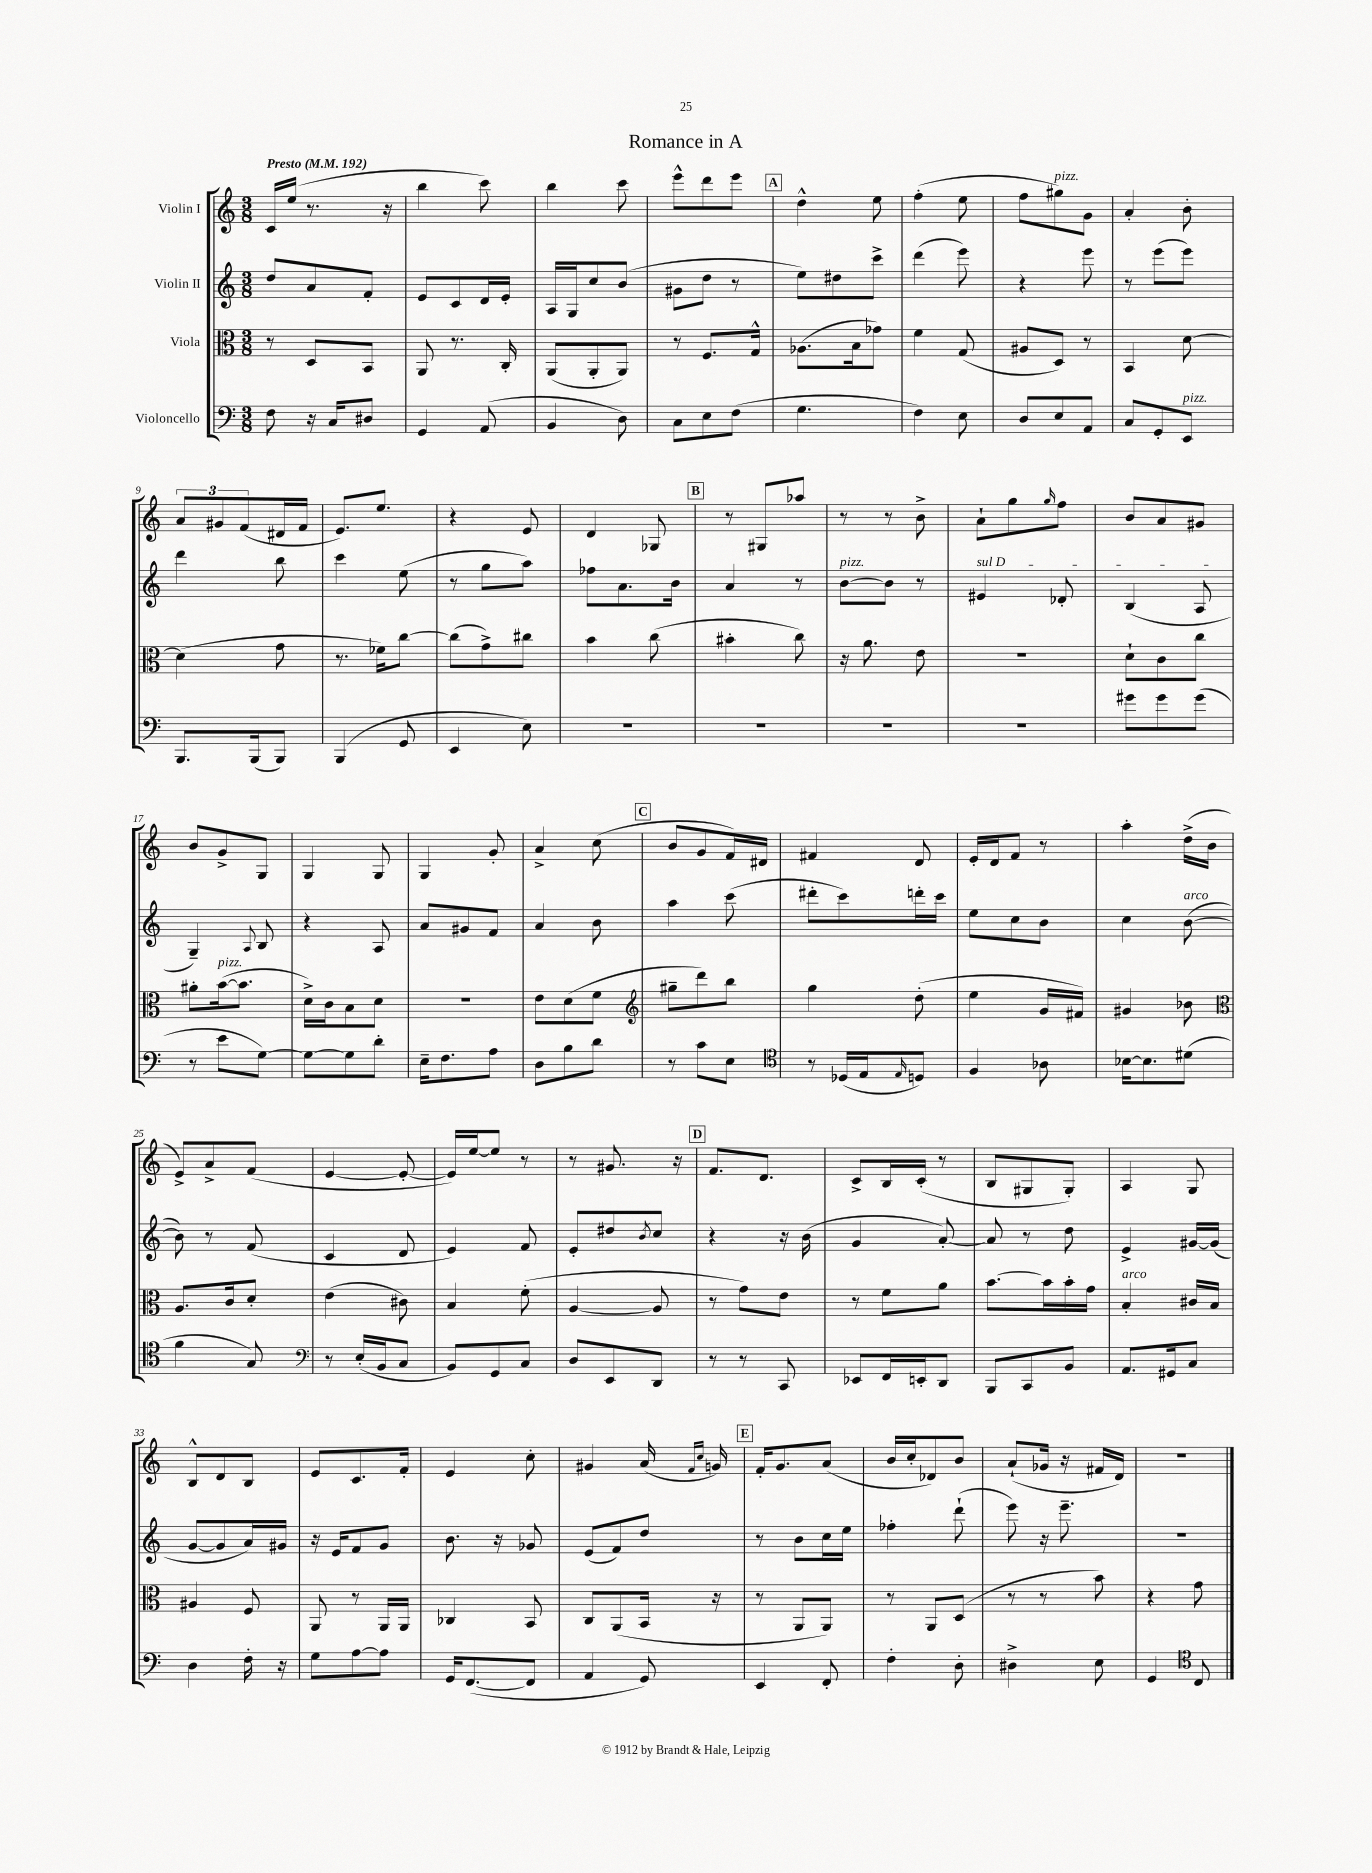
\header { title = "Romance in A" }
<<
\new StaffGroup <<
\new Staff = "s0" \with { instrumentName = "Violin I" } {
    \clef treble \key c \major \numericTimeSignature \time 3/8 \tempo "Presto" 4 = 192
    c'16 e''16( r8. r16 |
    b''4 c'''8) |
    b''4 c'''8 |
    e'''8-^ d'''8 e'''8 |
    \mark \markup { \box "A" } d''4-^ e''8 |
    f''4-.( e''8 |
    f''8 gis''8^\markup { \italic "pizz." }) g'8 |
    a'4-. b'8-. |
    \tuplet 3/2 { a'8 gis'8 f'8( } dis'16 f'16 |
    e'8.) e''8. |
    r4 e'8 |
    d'4 ges8 |
    \mark \markup { \box "B" } r8 gis8 aes''8 |
    r8 r8 b'8-> |
    a'8-! g''8 \grace { g''16 } f''8 |
    b'8 a'8 gis'8 |
    b'8 g'8-> g8 |
    g4 g8 |
    g4 g'8-. |
    a'4-> c''8( |
    \mark \markup { \box "C" } b'8 g'8 f'16) dis'16 |
    fis'4 d'8 |
    e'16-. d'16 f'8 r8 |
    a''4-. d''16->( b'16 |
    e'8->) a'8-> f'8( |
    e'4~ e'8~-. |
    e'16) e''16~ e''8 r8 |
    r8 gis'8. r16 |
    \mark \markup { \box "D" } f'8. d'8. |
    c'8-> b16 c'16-.( r8 |
    b8 gis8 gis8-.) |
    a4 g8 |
    b8-^ d'8 b8 |
    e'8 c'8. f'16-. |
    e'4 c''8-. |
    gis'4 a'16( \grace { f'16 c''16 } g'16) |
    \mark \markup { \box "E" } f'16-. g'8. a'8( |
    b'16 c''16-. des'8) b'8 |
    a'8-!( ges'16 r16 fis'16 d'16) |
    R4. \bar "|." |
}
\new Staff = "s1" \with { instrumentName = "Violin II" } {
    \clef treble \key c \major \numericTimeSignature \time 3/8
    d''8 a'8 f'8-. |
    e'8 c'8 d'16 e'16-. |
    a16 g16 c''8 b'8( |
    gis'8 d''8 r8 |
    \mark \markup { \box "A" } e''8) dis''8 c'''8-> |
    d'''4( e'''8) |
    r4 e'''8 |
    r8 e'''8( e'''8) |
    d'''4 b''8 |
    c'''4 e''8( |
    r8 g''8 a''8) |
    fes''8 a'8. b'16 |
    \mark \markup { \box "B" } a'4 r8 |
    b'8~^\markup { \italic "pizz." } b'8 r8 |
    \once \override TextSpanner.bound-details.left.text = \markup { \italic "sul D" } eis'4\startTextSpan des'8-. |
    b4( a8\stopTextSpan |
    g4--) \appoggiatura { a8 } b8 |
    r4 a8 |
    a'8 gis'8 f'8 |
    a'4 b'8 |
    \mark \markup { \box "C" } a''4 c'''8( |
    dis'''8-. c'''8) d'''16-. c'''16 |
    e''8 c''8 b'8 |
    c''4 b'8~^\markup { \italic "arco" }( |
    b'8) r8 f'8( |
    c'4 d'8 |
    e'4) f'8 |
    e'8-. dis''8 \acciaccatura { b'8 } c''8 |
    \mark \markup { \box "D" } r4 r16 b'16( |
    g'4 a'8~-.) |
    a'8 r8 d''8 |
    e'4-> gis'16~ gis'16( |
    g'8~ g'8 a'16) gis'16 |
    r16 e'16 f'8 g'8 |
    b'8. r16 ges'8 |
    e'8( f'8) d''8 |
    \mark \markup { \box "E" } r8 b'8 c''16 e''16 |
    fes''4-. d'''8-!( |
    e'''8) r16 e'''8.-- |
    R4. \bar "|." |
}
\new Staff = "s2" \with { instrumentName = "Viola" } {
    \clef alto \key c \major \numericTimeSignature \time 3/8
    r8 d8 b,8 |
    a,8 r8. c16-. |
    a,8( a,8-. a,8) |
    r8 f8. g16-^ |
    \mark \markup { \box "A" } aes8.( b16 ges'8) |
    f'4 g8( |
    ais8 d8) r8 |
    b,4 d'8~ |
    d'4( g'8 |
    r8. fes'16) c''8~ |
    c''8( g'8->) cis''8 |
    b'4 c''8( |
    \mark \markup { \box "B" } bis'4-. c''8) |
    r16 a'8. e'8 |
    R4. |
    d'8-! c'8 c''8 |
    ais'8-. b'16~^\markup { \italic "pizz." }( b'8. |
    d'16->) c'16 b8 d'8 |
    R4. |
    e'8 d'8( f'8 |
    \mark \markup { \box "C" } \clef treble gis''8-- d'''8) b''8 |
    g''4 d''8-.( |
    e''4 g'16 fis'16) |
    gis'4 bes'8 |
    \clef alto a8. c'16 d'8-. |
    e'4( cis'8) |
    b4 f'8-.( |
    a4~ a8 |
    \mark \markup { \box "D" } r8 g'8) e'8 |
    r8 f'8 a'8 |
    b'8.~ b'16 b'16-. g'16 |
    b4-.^\markup { \italic "arco" } cis'16 b16 |
    ais4 f8 |
    a,8 r8 a,16 a,16 |
    ces4 b,8 |
    c8 a,8( b,16 r16 |
    \mark \markup { \box "E" } r8 a,8 a,8) |
    r8 a,8 d8( |
    r8 r8 b'8) |
    r4 g'8 \bar "|." |
}
\new Staff = "s3" \with { instrumentName = "Violoncello" } {
    \clef bass \key c \major \numericTimeSignature \time 3/8
    f8 r16 c16 dis8 |
    g,4 a,8( |
    b,4 d8) |
    c8 e8 f8( |
    \mark \markup { \box "A" } g4. |
    f4) e8 |
    d8 e8 a,8 |
    c8 g,8-. e,8^\markup { \italic "pizz." } |
    b,,8. b,,16( b,,8) |
    b,,4( g,8 |
    e,4 e8) |
    R4. |
    \mark \markup { \box "B" } R4. |
    R4. |
    R4. |
    gis'8 gis'8 gis'8( |
    r8 e'8 g8~) |
    g8~ g8 d'8-. |
    e16-- f8. a8 |
    d8 b8 d'8 |
    \mark \markup { \box "C" } r8 c'8 e8 |
    \clef tenor r8 des16( e16 \grace { e16 } d8) |
    f4 aes8 |
    bes16~ bes8. dis'8( |
    f'4 g8) |
    \clef bass r8 e16-.( b,16 c8 |
    b,8) g,8 c8 |
    d8 e,8 d,8 |
    \mark \markup { \box "D" } r8 r8 c,8 |
    ees,8 f,16 e,16-. d,8 |
    b,,8 c,8 b,8 |
    a,8. gis,16 c8 |
    d4 f16-. r16 |
    g8 a8~ a8 |
    g,16 f,8.~( f,8 |
    a,4 g,8) |
    \mark \markup { \box "E" } e,4 f,8-. |
    f4-. d8-. |
    dis4-> e8 |
    g,4 \clef tenor c8 \bar "|." |
}
>>
>>
